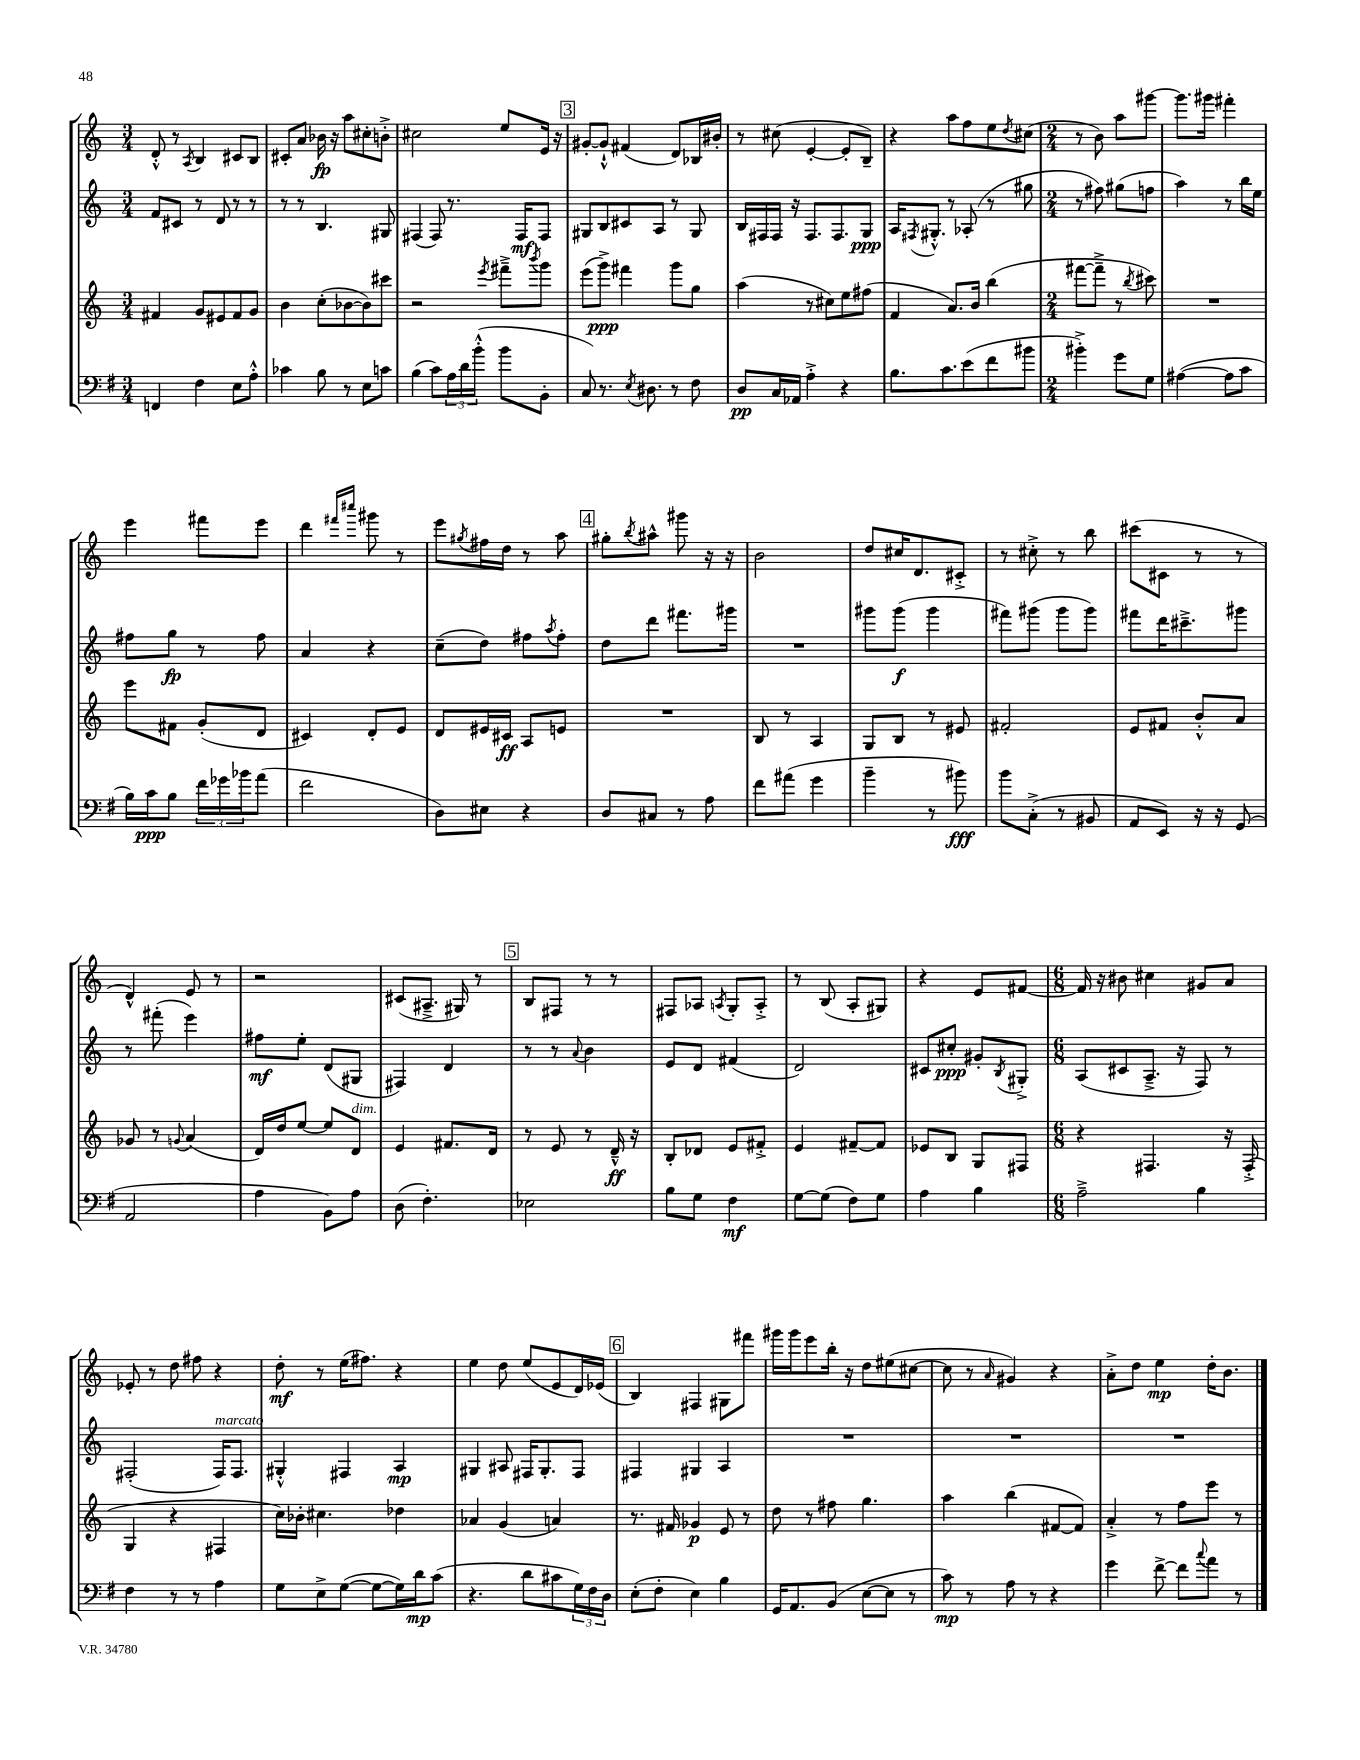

**kern	**kern	**kern	**kern
*staff4	*staff3	*staff2	*staff1
*clefF4	*clefG2	*clefG2	*clefG2
*k[f#]	*k[]	*k[]	*k[]
*M3/4	*M3/4	*M3/4	*M3/4
4FF/	4f#/	8f/L	8d'^^/
.	.	8c#/J	8r
.	.	.	8qA/
4F#\	8g/L	8r	4B/
.	8e#/	8d/	.
8E\L	8f#/	8r	8c#/L
8A'^^\J	8g/J	8r	8B/J
=	=	=	=
4c-\	4b\	8r	8c#'/L
.	.	8r	8a/J
8B\	(8cc'\L	4.B/	16b-\
.	.	.	16r
8r	[8b-\	.	8aa\L
8E\L	8b-\])	.	8cc#'\
8c\J	8ccc#\J	8G#/	8b'^\J
=	=	=	=
(4B\	2r	(4F#/	2cc#\
8c\L)	.	8F#/)	.
24A\L	.	8.r	.
24d\	.	.	.
(24b'^^\JJ	.	.	.
.	8qeee/	.	.
8b\L	8fff#~^\L	.	8ee/L
.	.	16F#/LK	.
.	8qbbb/	.	.
8BB'\J	8ggg\J	8F#/J	16e/Jk
.	.	.	16r
=	=	=	=
8C/)	(8eee\L	8G#/L	[8g#'/L
8.r	8ggg^\J)	8B/	8g#`^^/]J
.	4fff#\	8c#/	(4f#/
8qE/	.	.	.
8.D#\	.	.	.
.	.	8A/J	.
8r	8ggg\L	8r	8d/L)
8F#\	8gg\J	8G#/	16B-/L
.	.	.	16b#'/JJ
=	=	=	=
8D/L	(4aa\	16B/LL	8r
.	.	16F#/	.
16C/L	.	16F#/JJ	(8cc#\
16AA-/JJ	.	16r	.
4A'^\	8r	8.F#/L	[4e'/
.	8cc#\L)	.	.
.	.	8.F#/	.
4r	8ee\	.	8e'/]L
.	(8ff#\J	8G/J	8B~/J)
=	=	=	=
8.B\L	4f/	16A/LK	4r
.	.	8qF#/	.
.	.	8.G#'^^/J	.
8.c\	.	.	.
.	8.a/L)	8r	8aa\L
(8e\	.	(8A-'/	8ff\
.	16b/Jk	.	.
8f#\	(4bb\	8r	8ee\
.	.	.	8qdd/
8b#\J	.	8gg#\	(8cc#\J
=	=	=	=
*M2/4	*M2/4	*M2/4	*M2/4
4b#'^\)	[8fff#\L	8r	8r
.	8fff#~^\]J	8ff#\)	8b\)
8g\L	8r	(8gg#\L	8aa\L
.	8qbb/	.	.
8G\J	8ccc#\)	8ff\J	[8ggg#\J
=	=	=	=
([4A#\	2r	4aa\)	8.ggg#\]L
.	.	.	16ggg#\Jk
8A#\]L	.	8r	4fff#'\
8c\J	.	16bb\LL	.
.	.	16ee\JJ	.
=	=	=	=
16B\LL)	8eee\L	8ff#\L	4eee\
16c\J	.	.	.
8B\J	8f#\J	8gg\J	.
24f#\LL	(8g'/L	8r	8fff#\L
24g-\	.	.	.
24b-\J	.	.	.
(8a\J	8d/J	8ff#\	8eee\J
=	=	=	=
2f#\	4c#/)	4a/	4ddd\
.	.	.	16qqfff#/LL
.	.	.	16qqcccc#/JJ
.	8d'/L	4r	8ggg#\
.	8e/J	.	8r
=	=	=	=
8D\L)	8d/L	(8cc~\L	8eee\L
.	.	.	8qgg#/
8E#\J	16e#/L	8dd\J)	16ff#\L
.	16c#/JJ	.	16dd\JJ
4r	8A/L	8ff#\L	8r
.	.	8qaa/	.
.	8e/J	8ff#'\J	8aa\
=	=	=	=
8D/L	2r	8dd\L	8gg#'\L
.	.	.	8qbb/
8C#/J	.	8ddd\J	8aa#^^\J
8r	.	8.fff#\L	8ggg#\
8A\	.	.	16r
.	.	16ggg#\Jk	16r
=	=	=	=
8f#\L	8B/	2r	2b\
(8a#\J	8r	.	.
4g\	4A/	.	.
=	=	=	=
4b~\	8G/L	8ggg#\L	8dd/L
.	8B/J	(8ggg#\J	16cc#/K
.	.	.	8.d/
8r	8r	4ggg#\	.
8b#\)	8e#/	.	8c#'^/J
=	=	=	=
8b\L	2f#'/	8fff#\L)	8r
(8C'^\J	.	(8ggg#\J	8cc#'^\
8r	.	8ggg#\L	8r
8BB#/	.	8ggg#\J)	8bb\
=	=	=	=
8AA/L	8e/L	8fff#\L	(8ccc#\L
8EE/J)	8f#/J	16ddd\K	8c#\J
.	.	8.ccc#~^\	.
16r	8b'^^/L	.	8r
16r	.	.	.
(8GG/	8a/J	8ggg#\J	8r
=	=	=	=
2AA/	8g-/	8r	4d^^/)
.	8r	(8fff#'\	.
.	8qqg/	.	.
.	(4a/	4eee\)	8e/
.	.	.	8r
=	=	=	=
4A\	16d/LL)	8ff#\L	2r
.	16dd/J	.	.
.	[8ee/J	8ee'\J	.
8BB\L)	8ee/]L	(8d/L	.
8A\J	8d/J	8G#/J	.
=	=	=	=
(8D\	4e/	4F#/)	(8c#/L
4.F#'\)	.	.	8.A#~^/J
.	8.f#/L	4d/	.
.	.	.	16G#/)
.	.	.	8r
.	16d/Jk	.	.
=	=	=	=
2E-\	8r	8r	8B/L
.	8e/	8r	8F#/J
.	.	8qqa/	.
.	8r	4b\	8r
.	16d~^^/	.	8r
.	16r	.	.
=	=	=	=
8B\L	8B'/L	8e/L	8F#/L
8G\J	8d-/J	8d/J	8A-/J
.	.	.	8qA/
4F#\	8e/L	(4f#/	8G'/L
.	8f#'^/J	.	8A'^/J
=	=	=	=
[8G\L	4e/	2d/)	8r
(8G\]J	.	.	(8B/
8F#\L)	[8f#~/L	.	8A'/L
8G\J	8f#/]J	.	8G#/J)
=	=	=	=
4A\	8e-/L	8c#/L	4r
.	8B/J	8cc#'/J	.
4B\	8G/L	8g#'/L	8e/L
.	.	8qB/	.
.	8F#/J	8G#'^/J	[8f#/J
=	=	=	=
*M6/8	*M6/8	*M6/8	*M6/8
2A~^\	4r	(8A/L	16f#/]
.	.	.	16r
.	.	8c#/	8b#\
.	4.F#/	8.A~^/J	4cc#\
.	.	16r	.
4B\	.	8F/)	8g#/L
.	16r	8r	8a/J
.	(16F#'^/	.	.
=	=	=	=
4F#\	4G/	(2F#'/	8e-'/
.	.	.	8r
8r	4r	.	8dd\
8r	.	.	8ff#\
4A\	4F#/	16F#/LK)	4r
.	.	8.F#/J	.
=	=	=	=
8G\L	16cc\LL)	4G#'^^/	8dd'\
.	16b-'\JJ	.	.
8E^\	4.cc#\	.	8r
([8G\J	.	4F#/	(16ee\LK
.	.	.	8.ff#\J)
8G\_L	.	.	.
16G\]L)	4dd-\	4A/	4r
16d\J	.	.	.
(8c\J	.	.	.
=	=	=	=
4.r	4a-/	4G#/	4ee\
.	(4g/	8A#/	8dd\
8d\L	.	16F#/LK	(8ee/L
.	.	8.G#'/	.
8c#\	4a/)	.	8e/
24G\L)	.	8F#/J	16d/L)
24F#\	.	.	.
.	.	.	(16e-/JJ
24D\JJ	.	.	.
=	=	=	=
(8E'\L	8.r	4F#/	4B/)
8F#'\J	.	.	.
.	16f#/	.	.
4E\)	4g-/	4G#/	4F#/
4B\	8e/	4A/	8G#\L
.	8r	.	8fff#\J
=	=	=	=
16GG/LK	8dd\	2.r	16ggg#\LL
8.AA/	.	.	16ggg#\J
.	8r	.	8eee\
(8BB/J	8ff#\	.	16bb'\Jk
.	.	.	16r
[8E\L	4.gg\	.	8dd\L
8E\]J	.	.	(8ee#\
8r	.	.	[8cc#\J
=	=	=	=
8c\)	4aa\	2.r	8cc#\]
8r	.	.	8r
.	.	.	16qqa/
8A\	(4bb\	.	4g#/)
8r	.	.	.
4r	[8f#/L	.	4r
.	8f#/]J)	.	.
=	=	=	=
4g\	4a'^/	2.r	8a'^\L
.	.	.	8dd\J
[8f#^\	8r	.	4ee\
8f#\]L	8ff\L	.	.
8qqcc/	.	.	.
8a\J	8eee\J	.	16dd'\LK
.	.	.	8.b\J
8r	8r	.	.
==	==	==	==
*-	*-	*-	*-
